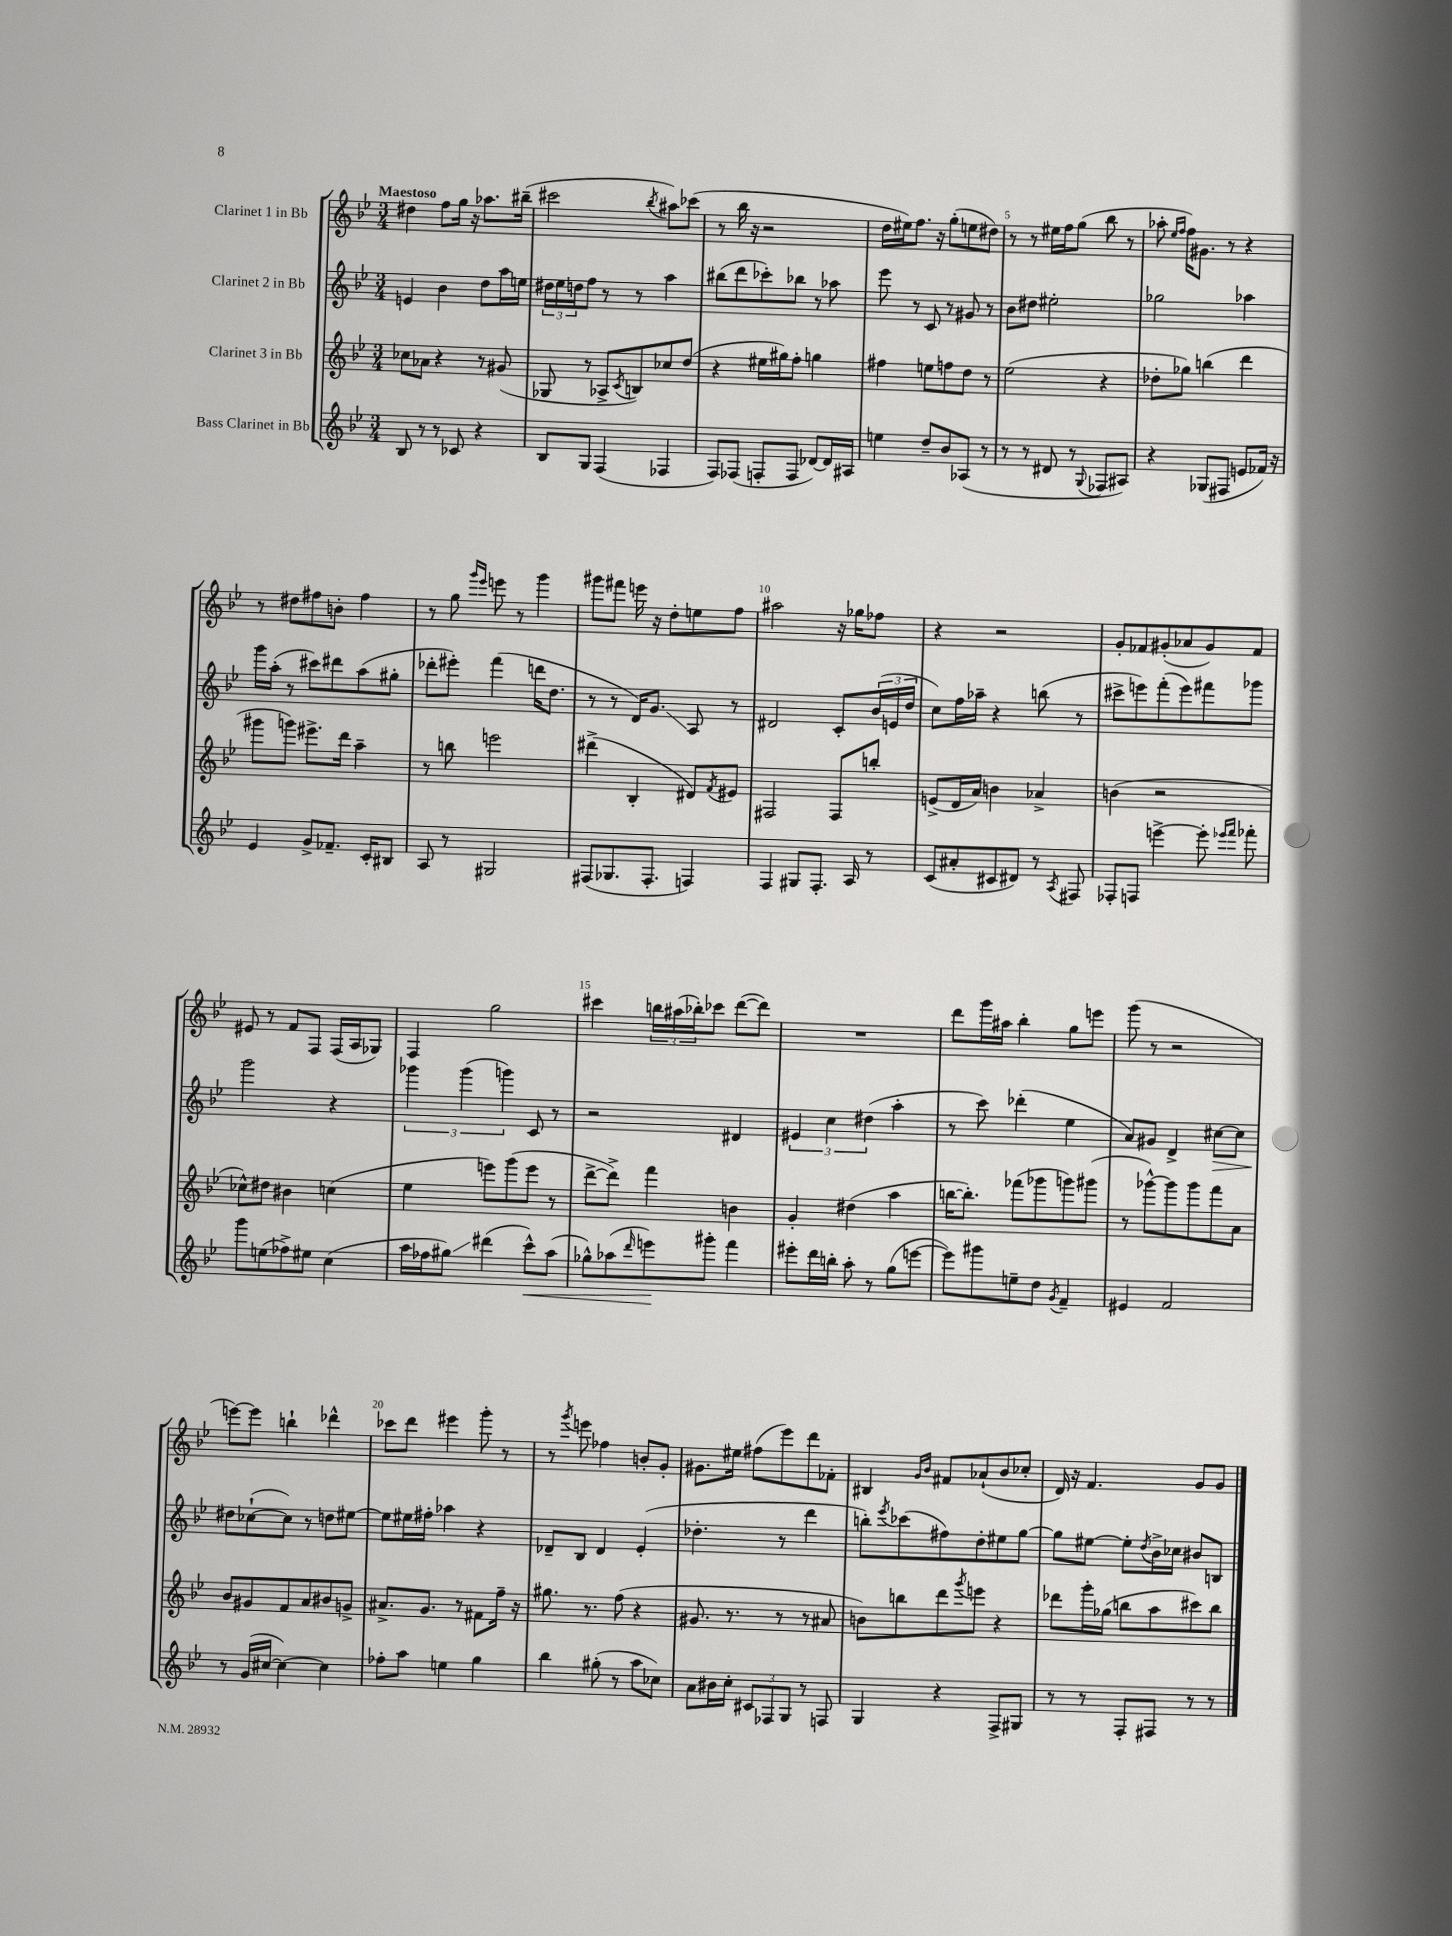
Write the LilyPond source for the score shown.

<<
\new StaffGroup <<
\new Staff = "s0" \with { instrumentName = "Clarinet 1 in Bb" } {
    \clef treble \key bes \major \numericTimeSignature \time 3/4 \tempo "Maestoso"
    dis''4 f''8 g''16 r16 aes''8. bis''16--( |
    cis'''2 \acciaccatura { bes''8 } ais''8) ces'''8( |
    r8 bes''16 r16 r2 |
    d''16 eis''16) f''8. r16 g''8-.( e''8 dis''8) |
    r8 r8 eis''16 f''16 g''8( bes''8 r8 |
    aes''8-. \grace { ees''16 f''16 } f''16) gis'8. r8 r4 |
    r8 dis''8 fis''8 b'8-. fis''4 |
    r8 g''8 \grace { g'''16 ees'''16 } e'''8 r8 g'''4 |
    gis'''8 fis'''8 e'''16 r16 d''8-. e''8 f''8 |
    ais''2 r16 ges''16 fes''8 |
    r4 r2 |
    g'8-. fes'8 gis'8-.( aes'8 gis'8) fes'8 |
    eis'8 r8 f'8 f8 f16( a16 ges8) |
    f4 g''2 |
    cis'''4 \tuplet 3/2 { b''16 ais''16( bes''16-.) } ces'''8 d'''8~( d'''8) |
    R2. |
    d'''8 g'''16 ais''16 bes''4-. g''8 e'''8 |
    g'''8( r8 r2 |
    e'''8~) e'''8 b''4-! des'''4-^ |
    ces'''8 d'''8 eis'''4 g'''8-. r8 |
    r8 \acciaccatura { g'''8 } e'''8 fes''4 b'8-. g'8-. |
    gis'8. eis''16 fis''8( ees'''8) d'''8 fes'8-. |
    bis4 \grace { g'16 bes'16 } fis'8 aes'8-!( bes'8 ces''8-. |
    d'16) r16 f'4. g'8 g'8 \bar "|." |
}
\new Staff = "s1" \with { instrumentName = "Clarinet 2 in Bb" } {
    \clef treble \key bes \major \numericTimeSignature \time 3/4
    e'4 bes'4 d''8 a''16 e''16 |
    \tuplet 3/2 { dis''16 ees''16 d''16 } f''8 r8 r8 a''4 |
    bis''8( d'''8 ces'''8-.) bes''8 r8 aes''8 |
    ees'''8 r8 c'8 r8 gis'8 r8 |
    bes'8 dis''8 eis''2-. |
    ges''2 aes''4 |
    g'''16 a''16-.( r8 cis'''8) dis'''8 a''8( gis''8-. |
    des'''8-. eis'''8-.) f'''4( d'''16 d''8. |
    r8 r8 d'16) g'8.\glissando a8 r8 |
    dis'2 c'8-. \tuplet 3/2 { bes'16( e'16 d''16 } |
    c''8) f''16 aes''16-- r4 b''8( r8 |
    cis'''8-> e'''8) f'''8-.( e'''8) fis'''8 ges'''8 |
    g'''2 r4 |
    \tuplet 3/2 { ges'''4 ges'''4( g'''4) } c'8 r8 |
    r2 dis'4 |
    \tuplet 3/2 { eis'4 c''4 dis''4( } a''4-. |
    r8 c'''8) des'''4-.( ees''4 |
    a'8) gis'8 d'4-> cis''8~\> cis''8 |
    dis''8\! ces''8~-!( ces''8) r8 d''8 eis''8~ |
    eis''8 eis''16 fis''16-. aes''4 r4 |
    des'8-- bes8 des'4 ees'4-.( |
    des''4.-. r8 d'''4 |
    b''8-.) \acciaccatura { ees'''8 } ces'''8( fis''8) d''8-. eis''8 g''8~ |
    g''8 eis''8~ eis''8-. \acciaccatura { d''8 } bes'16-> ces''16 bis'8 b8 \bar "|." |
}
\new Staff = "s2" \with { instrumentName = "Clarinet 3 in Bb" } {
    \clef treble \key bes \major \numericTimeSignature \time 3/4
    ces''8 aes'8 r4 r8 gis'8( |
    ges8 r8 aes8-> \acciaccatura { c'8 } b8) ces''8 d''8( |
    r4 eis''16 gis''16) f''8-. g''4 |
    fis''4 e''8 f''8 d''8 r8 |
    ees''2( r4 |
    des''8-. ges''8) b''4( d'''4 |
    gis'''8 g'''8) eis'''8.-> d'''16 a''4-- |
    r8 b''8 e'''2 |
    dis'''4->( bes4-. dis'8) \acciaccatura { f'8 } eis'8 |
    fis2 fis8 b''8-. |
    e'8->( d'16 a'16) b'4 aes'4-> |
    b'4( r2 |
    ces''8-^) dis''8 bis'4 c''4( |
    ees''4 e'''8) g'''8( e'''8 r8 |
    d'''8~-> d'''8->) f'''4 b'4 |
    g'4-. dis''4( a''4 |
    b''16~ b''8.-.) fes'''8( ges'''8 g'''8) gis'''8( |
    r8 ges'''8~-^) ges'''8 ges'''8 f'''8 a'8 |
    bes'8 gis'8 f'8 a'8 bis'8 g'8-> |
    ais'8.-> g'8. r8 fis'8 f''16-- r16 |
    gis''8. r8. f''8( r4 |
    gis'8. r8. r8 r8 ais'8 |
    b'8) b''8 d'''8 \acciaccatura { g'''8 } e'''8 r4 |
    des'''8 g'''16-. ges''16( b''8 a''8 cis'''8) b''8 \bar "|." |
}
\new Staff = "s3" \with { instrumentName = "Bass Clarinet in Bb" } {
    \clef treble \key bes \major \numericTimeSignature \time 3/4
    bes8 r8 r8 ces'8 r4 |
    bes8 g8 f4( fes4 |
    f8) fes8( f8-. f8 des'8~) des'16 ais16 |
    e''4 d''8-- bes'8 aes8( r8 |
    r8 r8 dis'8 r8 \appoggiatura { g8 } fes8 ais8) |
    r4 ges8( fis8 e'8 fes'16) r16 |
    ees'4 g'8-> fes'8.-- c'16-. bis8 |
    a8 r8 gis2 |
    fis8( ges8. fis8.-. f4) |
    f4 gis8 f8.-. a16 r8 |
    c'8( ais'8-. cis'8 dis'8) r8 \acciaccatura { a8 } fis8 |
    fes8-. f8 e'''4~-> e'''8-. \grace { ees'''16 f'''16 } fes'''8-. |
    g'''8 e''8( fes''8->) eis''8 c''4( |
    a''16 fes''16 gis''8\glissando) dis'''4( c'''8-^\<) a''8( |
    ges''8-^) aes''8( \grace { d'''16 } e'''8\!) gis'''8-. f'''4 |
    eis'''8-. d'''16 b''16-. a''8-. r8 g''8( e'''8~ |
    e'''8) gis'''8 e''8-- d''8 \acciaccatura { g'8 } f'4-- |
    eis'4 f'2 |
    r8 g'16( cis''16~ cis''4~) cis''4 |
    fes''8-. a''8 e''4 g''4 |
    bes''4 gis''8-.( r8 a''8 ces''8) |
    a'8 bis'16 c''16-. \tuplet 3/2 { cis'8 fes8 g8 } r8 f8 |
    g4 r4 f8-> gis8 |
    r8 r8 f8-. fis8 r8 r8 \bar "|." |
}
>>
>>
\layout { \context { \Score \override BarNumber.break-visibility = ##(#f #t #t) barNumberVisibility = #(every-nth-bar-number-visible 5) } }
